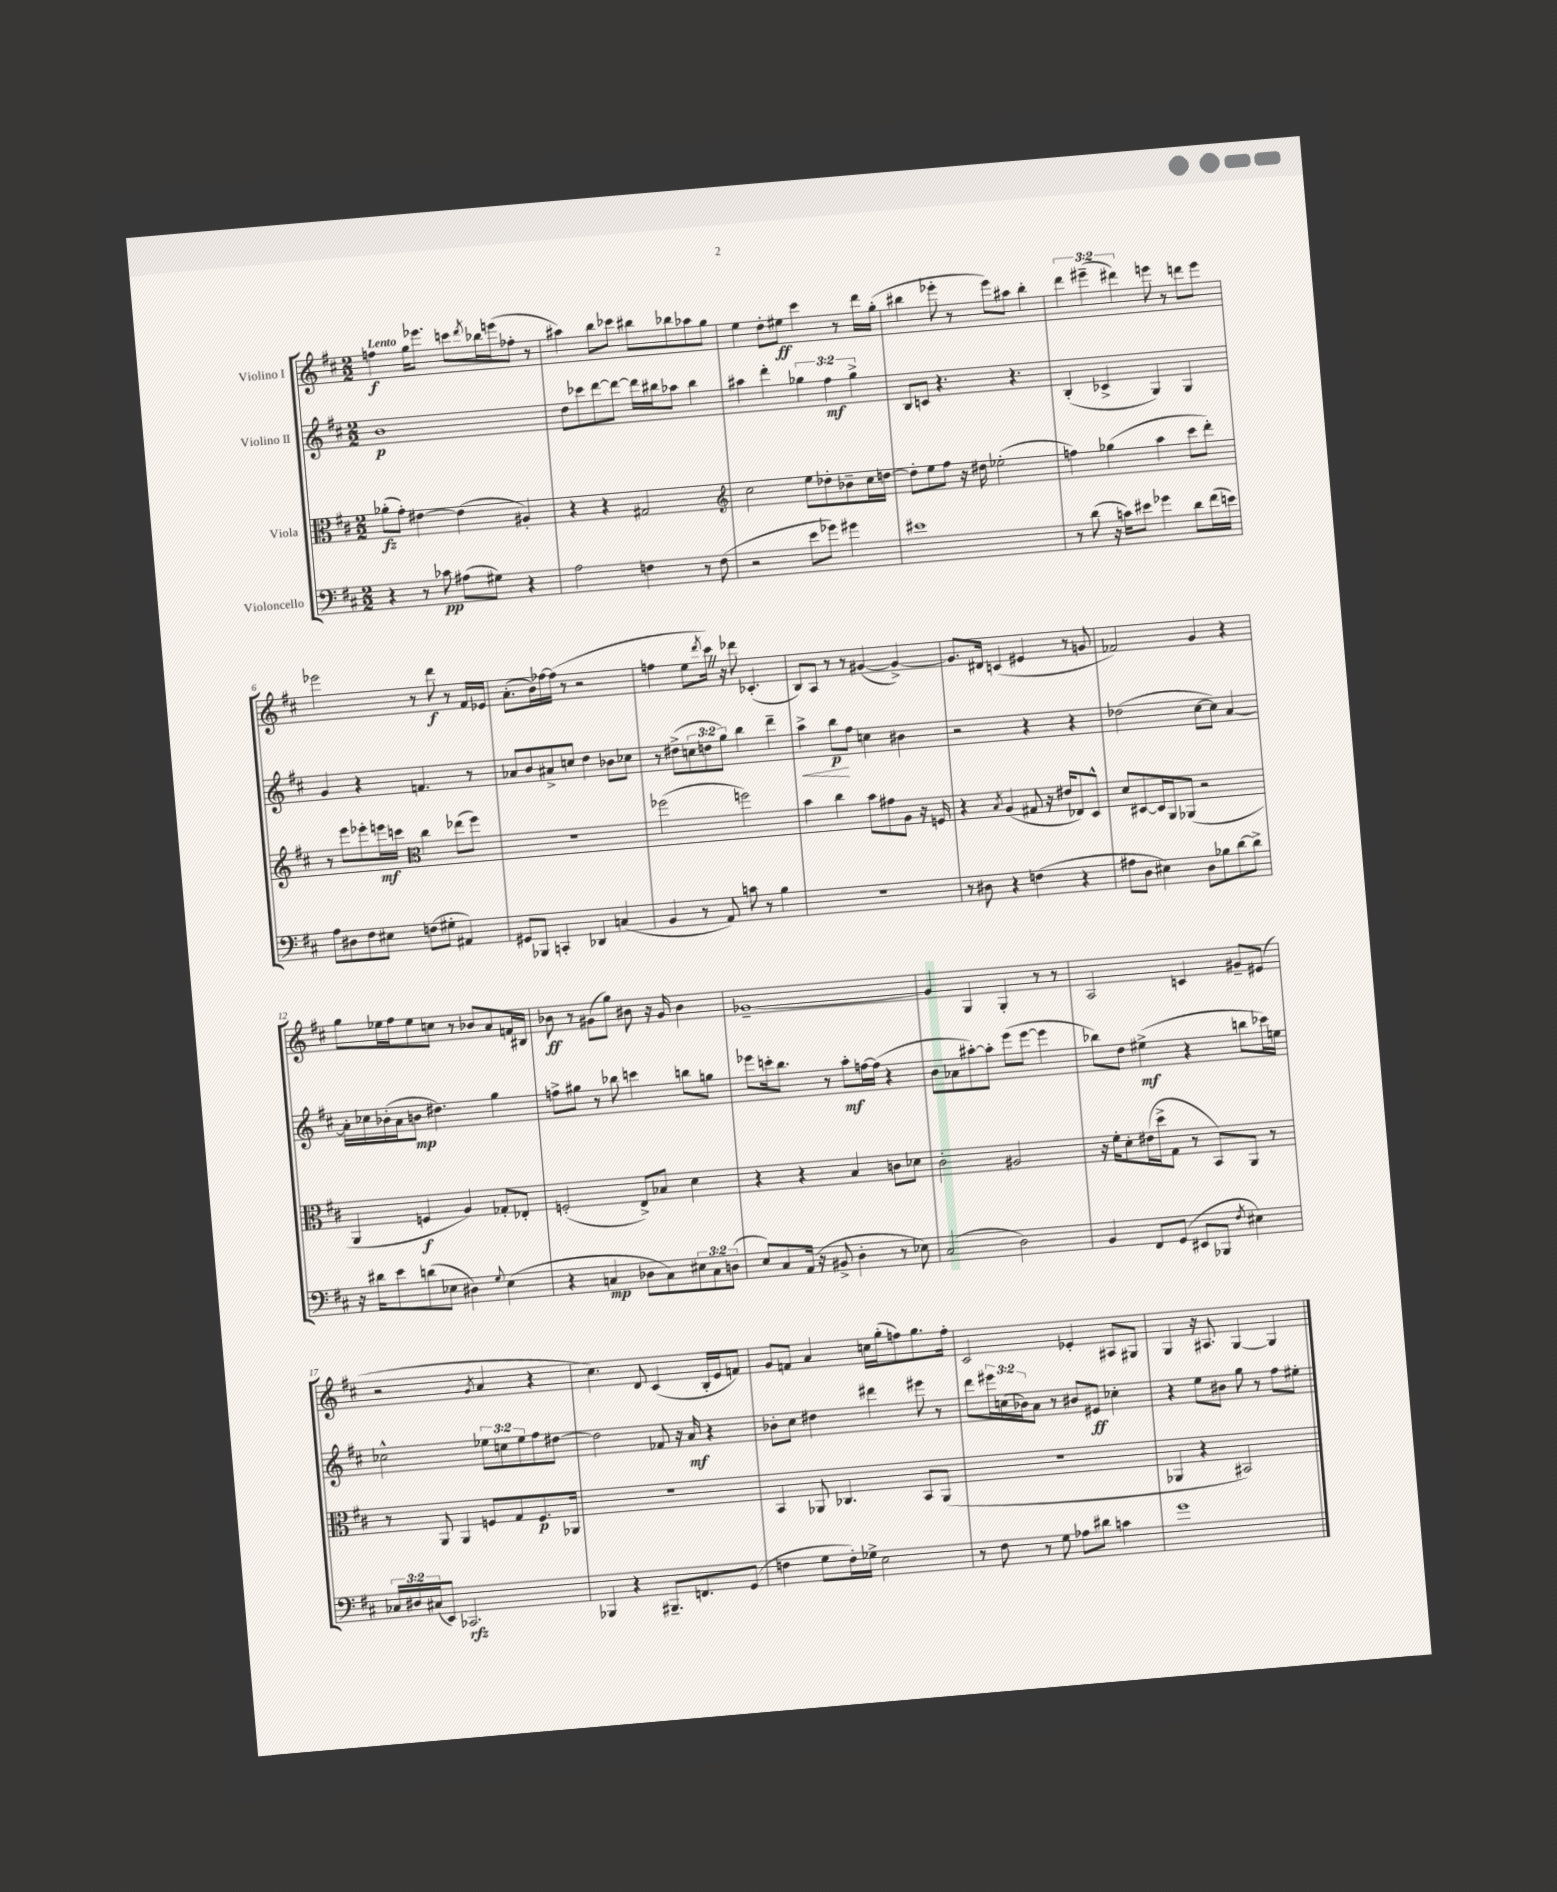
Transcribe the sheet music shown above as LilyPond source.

<<
\new StaffGroup <<
\new Staff = "s0" \with { instrumentName = "Violino I" } {
    \clef treble \key d \major \numericTimeSignature \time 2/2 \override Staff.TupletNumber.text = #tuplet-number::calc-fraction-text \tempo "Lento"
    f''4\f g''16 ees'''8. c'''8 \acciaccatura { d'''8 } bes''16 e'''16( fes''8-. r8 |
    ais''4) b''8 ces'''8 bis''8 bes''8 aes''8 g''8 |
    e''4 d''8-. eis''8\ff cis'''4 r8 d'''16 g''16-.( |
    bis''4 ees'''8-. r8 ees'''8) ais''8 bis''4-. |
    \tuplet 3/2 { d'''4 eis'''4--( dis'''4) } e'''8 r8 d'''8 e'''8 |
    ees'''2 r8 d'''8\f r8 fis'16 ees'16 |
    a'8.-.( b'16) fes''16~ fes''16( r8 r2 |
    f''4 e''8 \acciaccatura { d'''8 } cis'''16) \once \override BreathingSign.text = \markup { \musicglyph "scripts.caesura.straight" } \breathe r16 des'''8 ces'4.-.( |
    b8) a8 r8 r8 gis'4~( gis'4~->) |
    gis'8. dis'16 c'4( eis'4 r8 g'8 |
    fes'2) g'4 r4 |
    g''8 ees''16 fis''16 ees''8 c''8 r8 bes'8 a'8 f'16 bis16 |
    bes'8\ff r8 gis'8( g''8) bis'8 r16 gis'16 bis'4 |
    ges'1~-- |
    ges'4 g4 g4-. r8 r8 |
    a2 c'4 gis'8-- eis'8( |
    r2 \acciaccatura { g'8 } a'4 r4 |
    cis''4.) d'8 cis'4( b16-. e'16 f'8) |
    g'8 f'8 a'4 c''16 g''16-.( f''8) g''8. f''16-. |
    cis'2 ees'4-. ais8 gis8 |
    g4 r16 ais8. g4~ g4 \bar "|." |
}
\new Staff = "s1" \with { instrumentName = "Violino II" } {
    \clef treble \key d \major \numericTimeSignature \time 2/2 \override Staff.TupletNumber.text = #tuplet-number::calc-fraction-text
    b'1\p |
    d''8 ces'''8 d'''8~ d'''8~ d'''16 bis''16 aes''8 bis''4 |
    ais''4 d'''4-. \tuplet 3/2 { ges''4 fis''4\mf ges''4-> } |
    b8 c'8 r4. r4. |
    b4-.( ces'4-> g4) g4 |
    g'4 r4 f'4. r8 |
    aes'8 b'8 ais'8-> c''8 d''4 bes'8 ces''8 |
    r8 dis''8->( \tuplet 3/2 { c''8 d''8 g''8) } b''4 d'''4-- |
    a''4->\< b''8\p\! fis''8 c''4 bis'4 |
    r2 r4 r4 |
    des''2( cis''8~ cis''8) a'4~ |
    a'16-. ces''16 bes'16-.( a'16 b'8\mp dis''4.) g''4 |
    f''8-> gis''8 r8 bes''8 c'''4 b''8 g''8 |
    ees'''8 c'''16-. b''8. r8 a''8-.\mf f''16~ f''16( r4 |
    b'8 aes'8 ais''8~-.) ais''8-. e'''8( e'''8~ e'''4 |
    bes''8) d''8 eis''4->\mf( r4 b''8 ces'''16) e''16 |
    ces''2-^ \tuplet 3/2 { ees''8 c''8 ees''8 } fis''8 dis''8~ |
    dis''2 fes'8 r16 a'16\mf r4 |
    bes'8-. cis''8 dis''4 dis'''4 eis'''8 r8 |
    d'''8 \tuplet 3/2 { eis'''16 c''16( bes'16) } a'8 r8 bis'8 eis'8\ff ces''4-. |
    r4 e''8 bis'8 g''8 r8 fis''8 eis''8-. \bar "|." |
}
\new Staff = "s2" \with { instrumentName = "Viola" } {
    \clef alto \key d \major \numericTimeSignature \time 2/2
    aes'8-.\fz( g'8-.) eis'4~ eis'4( ais4-.) |
    r4 r4 gis2 |
    \clef treble cis''2 e''8 des''8-. bes'8-- cis''16 d''16~ |
    d''8-. e''8 fis''8 r16 dis''16 ees''2-.( |
    f''4) ges''4( a''4 cis'''8 d'''8-.) |
    r8 e'''8 ees'''8-. e'''16\mf c'''16 \clef alto cis''4 ees''8( fis''8) |
    R1 |
    fes''2( f''2) |
    b'4 cis''4 b'8 gis'8 a8 r16 f16 |
    r4 \acciaccatura { b8 } a4( gis8 r16 eis'16 ees8) d8-^ |
    d'8 dis8~ dis16 a,16 aes,8( r2 |
    a,4 f4\f a4) ges8-. ees8-. |
    f2-.( e8->) bes8 d'4 |
    r4 r4 b4 c'8 des'8 |
    cis'2-. ais2 |
    r16 fis'16-. d'8-. eis'16( d''16-> g8 r8 b,8) a,8 r8 |
    r8 a,8 a,4 f8 g8 f8.\p aes,16 |
    r1 |
    b,4 aes,8 ces4. b,8 aes,8( |
    r1 |
    aes,4 r4 bis,2) \bar "|." |
}
\new Staff = "s3" \with { instrumentName = "Violoncello" } {
    \clef bass \key d \major \numericTimeSignature \time 2/2 \override Staff.TupletNumber.text = #tuplet-number::calc-fraction-text
    r4 r8 ces'8\pp ais8( gis8) r4 |
    a2 f4 r8 f8( |
    r2 e'8 ges'8) gis'4 |
    eis'1 |
    r8 d'8( r16 c'16) eis'8 ges'4 d'8 fis'16( e'16) |
    a8 dis8 fis8 eis8 f8( gis8-. ais,4) |
    gis,8 bes,,8 c,4-. des,4 c4( |
    b,4 r8 a,8) c'8 r8 b4 |
    r1 |
    r8 dis8 r4 f4( r4 |
    ais8 d8 eis4) d8 bes8 d'8~ d'8-> |
    r16 dis'16 e'8 d'8( ees8 dis4) \appoggiatura { g8 } ees4( |
    r4 c4\mp des8 c8) \tuplet 3/2 { eis8 c8 d8( } |
    e8) cis8 a,16( r16 bis,8-> d4-. r8 ees8) |
    cis2( d2) |
    b,4 fis,8 g,8( eis,8 bes,,8 \acciaccatura { fis8 } eis4) |
    \tuplet 3/2 { ces16 dis16 cis16( } e,8) ces,2.\rfz |
    bes,,4 r4 bis,,8.-- f,8. g,8( |
    f4 g8 f16-.) ges16-> e2 |
    r8 fis8 r8 g8 aes8 dis'8 c'4 |
    g'1 \bar "|." |
}
>>
>>
